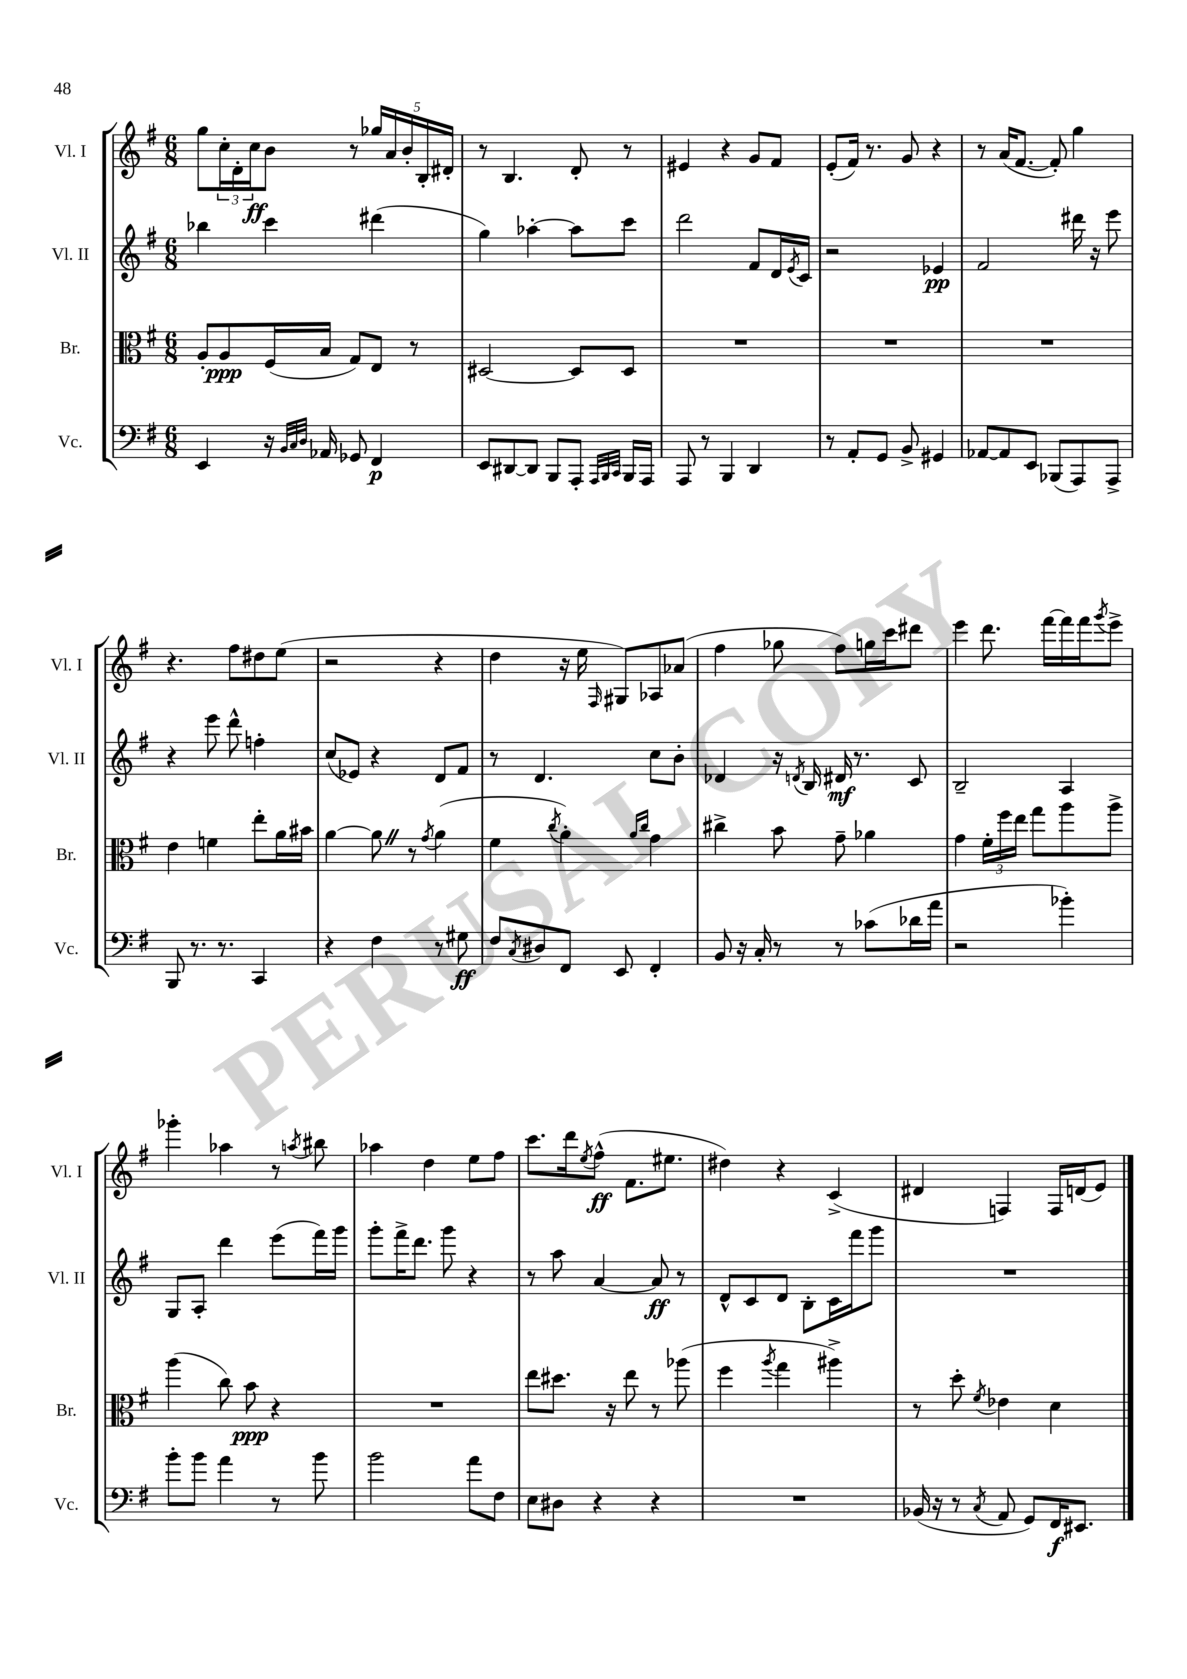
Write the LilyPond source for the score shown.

<<
\new StaffGroup <<
\new Staff = "s0" \with { instrumentName = "Vl. I" shortInstrumentName = "Vl. I" } {
    \clef treble \key g \major \numericTimeSignature \time 6/8
    g''8 \tuplet 3/2 { c''16-. d'16-. c''16\ff } b'8 r8 \tuplet 5/4 { ges''16 a'16 b'16-. b16-. dis'16-. } |
    r8 b4. d'8-. r8 |
    eis'4 r4 g'8 fis'8 |
    e'8-.( fis'16) r8. g'8 r4 |
    r8 a'16( fis'8.~ fis'8-.) g''4 |
    r4. fis''8 dis''8 e''8( |
    r2 r4 |
    d''4 r16 e''16 \grace { fis16 } gis8) aes8 aes'8( |
    fis''4 ges''8 fis''8) g''16 c'''16 dis'''8 |
    e'''4 d'''8. fis'''16~ fis'''16 fis'''16 \acciaccatura { g'''8 } e'''8-> |
    ges'''4-. aes''4 r8 \acciaccatura { a''8 } bis''8 |
    aes''4 d''4 e''8 fis''8 |
    c'''8. d'''16 \acciaccatura { e''8 } fis''8-^\ff( fis'8. eis''8. |
    dis''4) r4 c'4->( |
    dis'4 f4) f16 d'16( e'8) \bar "|." |
}
\new Staff = "s1" \with { instrumentName = "Vl. II" shortInstrumentName = "Vl. II" } {
    \clef treble \key g \major \numericTimeSignature \time 6/8
    bes''4 c'''4 dis'''4( |
    g''4) aes''4~-. aes''8 c'''8 |
    d'''2 fis'8 d'16 \acciaccatura { e'8 } c'16 |
    r2 ees'4\pp |
    fis'2 dis'''16 r16 e'''8 |
    r4 e'''8 d'''8-^ f''4-. |
    c''8( ees'8) r4 d'8 fis'8 |
    r8 d'4. c''8 b'8-. |
    des'4 r16 \acciaccatura { d'8 } b16 dis'16\mf r8. c'8 |
    b2-- a4 |
    g8 a8-. d'''4 e'''8( fis'''16) g'''16 |
    g'''8-. fis'''16-> d'''8. g'''8 r4 |
    r8 a''8 a'4~ a'8\ff r8 |
    d'8-^ c'8 d'8 b8-. c'16 fis'''16 g'''8 |
    R2. \bar "|." |
}
\new Staff = "s2" \with { instrumentName = "Br." shortInstrumentName = "Br." } {
    \clef alto \key g \major \numericTimeSignature \time 6/8
    a8-. a8\ppp fis16( b16 g8) e8 r8 |
    dis2~ dis8 dis8 |
    R2. |
    R2. |
    R2. |
    e'4 f'4 e''8-. a'16 bis'16 |
    a'4~ a'8 \once \override BreathingSign.text = \markup { \musicglyph "scripts.caesura.straight" } \breathe r8 \acciaccatura { g'8 } a'4( |
    fis'4 \acciaccatura { c''8 } a'4-.) \grace { a'16 c''16 } g'4 |
    cis''4-> b'8 g'8-- aes'4 |
    g'4 \tuplet 3/2 { fis'16-. fis''16 e''16 } g''8 a''8 a''8-> |
    a''4( c''8) b'8\ppp r4 |
    R2. |
    e''8 dis''8. r16 e''8 r8 aes''8( |
    fis''4 \acciaccatura { a''8 } g''4 ais''4->) |
    r8 d''8-. \acciaccatura { fis'8 } ees'4 d'4 \bar "|." |
}
\new Staff = "s3" \with { instrumentName = "Vc." shortInstrumentName = "Vc." } {
    \clef bass \key g \major \numericTimeSignature \time 6/8
    e,4 r16 \grace { b,32 c32 d32 } aes,16 ges,8 fis,4\p |
    e,8 dis,8~ dis,8 b,,8 a,,8-. \grace { a,,32 b,,32 c,32 } b,,16 a,,16 |
    a,,8 r8 b,,4 d,4 |
    r8 a,8-. g,8 b,8-> gis,4 |
    aes,8~ aes,8 e,8 bes,,8( a,,8) a,,8-> |
    b,,8 r8. r8. c,4 |
    r4 fis4 r8 gis8\ff |
    fis8 \acciaccatura { c8 } dis8 fis,8 e,8 fis,4-. |
    b,8 r16 c16-. r8 r8 ces'8( des'16 a'16 |
    r2 bes'4-.) |
    b'8-. b'8 a'4 r8 b'8 |
    b'2 a'8 fis8 |
    e8 dis8 r4 r4 |
    R2. |
    bes,16( r16 r8 \acciaccatura { c8 } a,8 g,8) fis,16\f eis,8. \bar "|." |
}
>>
>>
\layout { \context { \Score \remove "Bar_number_engraver" } }
